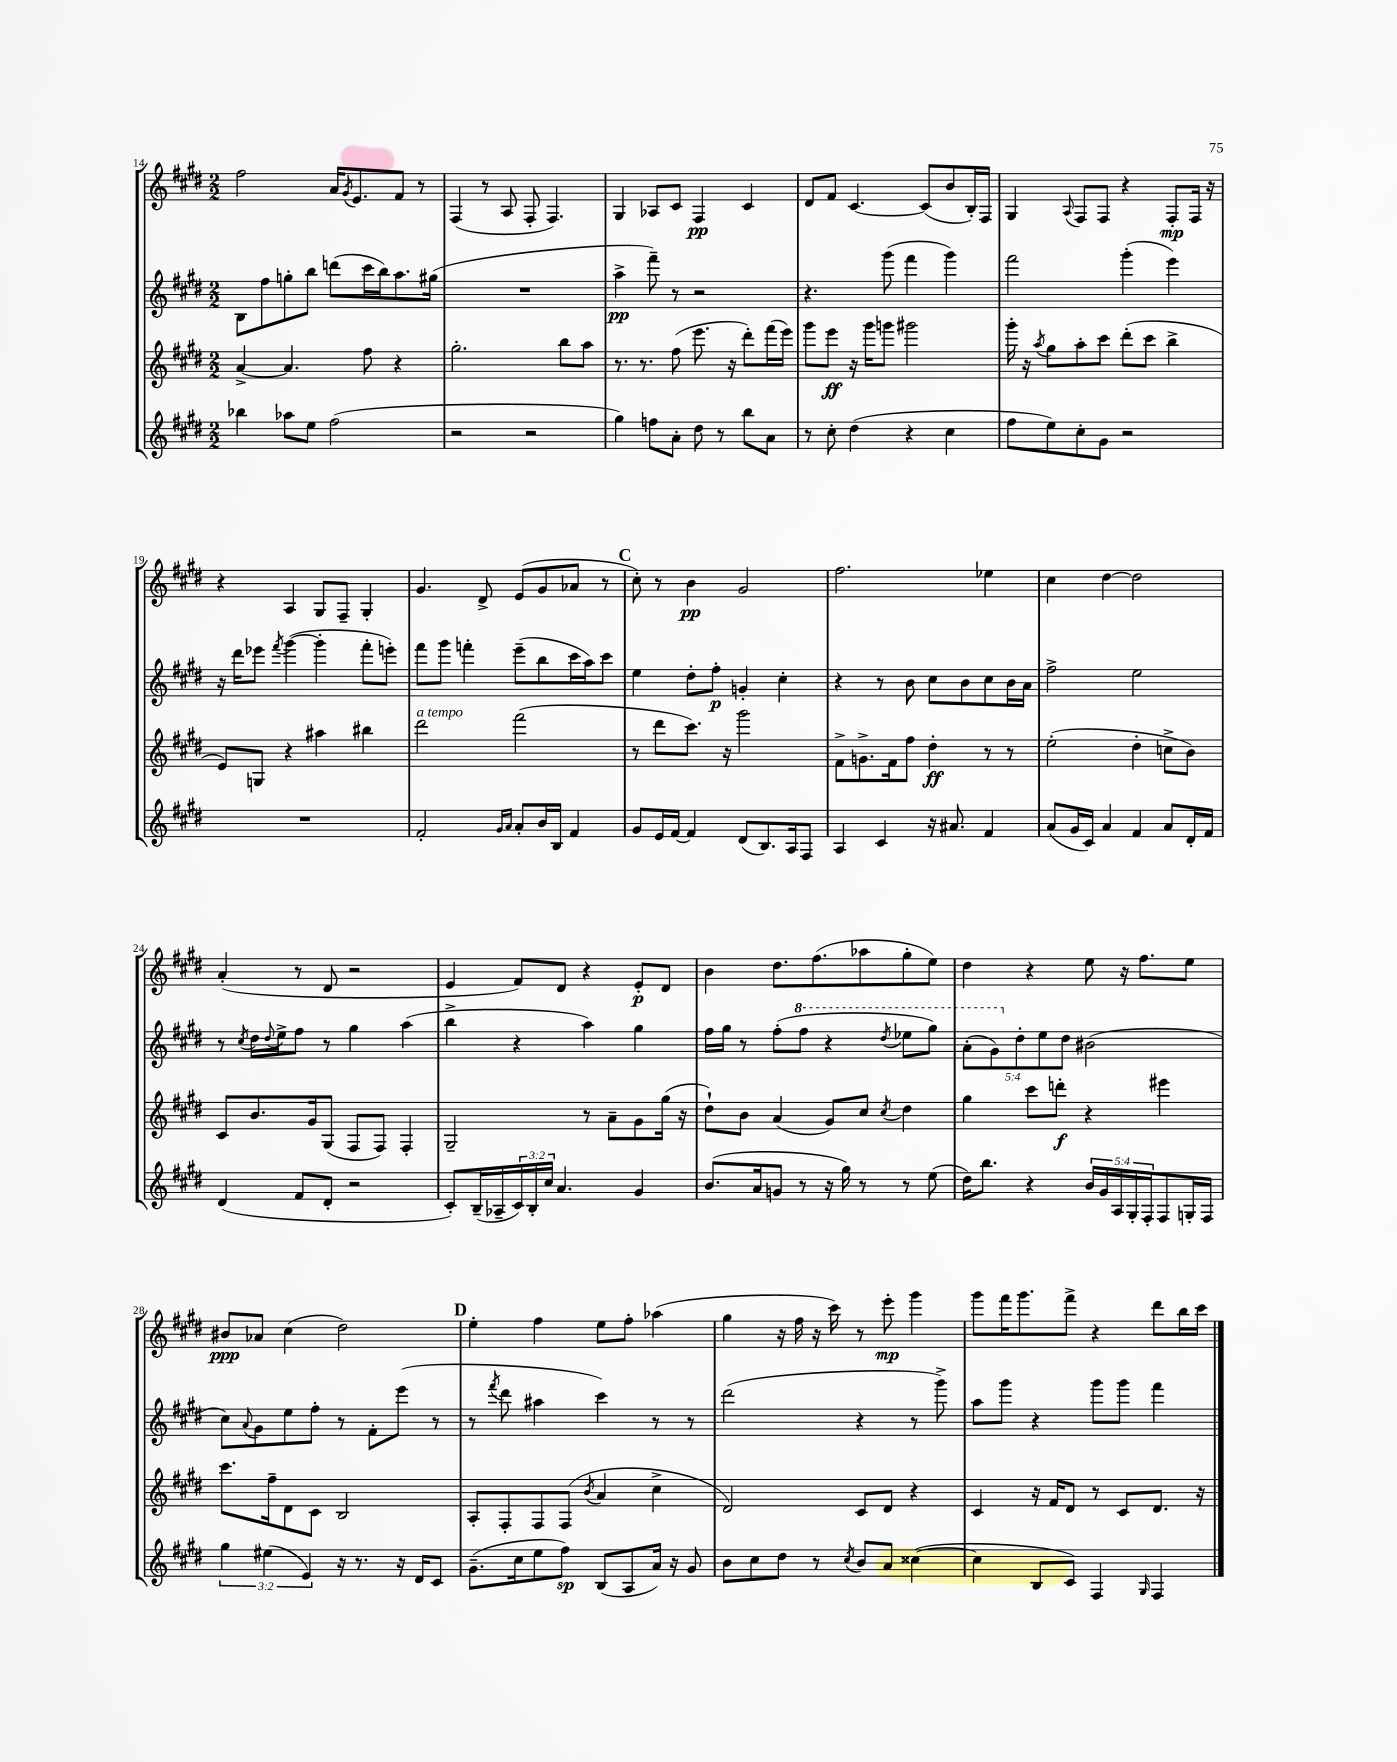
<<
\new StaffGroup <<
\new Staff = "s0" {
    \clef treble \key e \major \numericTimeSignature \time 2/2
    fis''2 a'16 \acciaccatura { gis'8 } e'8. fis'8 r8 |
    fis4( r8 a8 fis8-. fis4.) |
    gis4 aes8 cis'8 fis4\pp cis'4 |
    dis'8 fis'8 cis'4.~ cis'8( b'8 b16-.) fis16 |
    gis4 \appoggiatura { a8 } fis8 fis8 r4 fis8-.\mp fis16 r16 |
    r4 a4 gis8 fis8-- gis4-. |
    gis'4. dis'8-> e'8( gis'8 aes'8 r8 |
    \mark \markup { \bold "C" } cis''8-.) r8 b'4\pp gis'2 |
    fis''2. ees''4 |
    cis''4 dis''4~ dis''2 |
    a'4-.( r8 dis'8 r2 |
    e'4 fis'8) dis'8 r4 e'8-.\p dis'8 |
    b'4 dis''8. fis''8.( aes''8 gis''8-. e''8) |
    dis''4 r4 e''8 r16 fis''8. e''8 |
    bis'8\ppp aes'8 cis''4( dis''2) |
    \mark \markup { \bold "D" } e''4-. fis''4 e''8 fis''8-. aes''4( |
    gis''4 r16 fis''16 r16 cis'''16) r8 e'''8-.\mp gis'''4 |
    gis'''8 fis'''16 gis'''8. fis'''8-> r4 dis'''8 b''16 cis'''16 \bar "|." |
}
\new Staff = "s1" {
    \clef treble \key e \major \numericTimeSignature \time 2/2 \override Staff.TupletNumber.text = #tuplet-number::calc-fraction-text
    b8 fis''8 g''8-. b''8 d'''8( cis'''16 b''16) a''8. gis''16( |
    R1 |
    a''4->\pp fis'''8--) r8 r2 |
    r4. gis'''8( fis'''4 gis'''4) |
    fis'''2 gis'''4-.( e'''4) |
    r16 dis'''16 ees'''8 \acciaccatura { fis'''8 } gis'''4~( gis'''4-. fis'''8-. e'''8-.) |
    fis'''8 gis'''8 f'''4-. e'''8--( b''8 cis'''16 a''16) cis'''8 |
    \mark \markup { \bold "C" } e''4 dis''8-. fis''8-.\p g'4-. cis''4-. |
    r4 r8 b'8 cis''8 b'8 cis''8 b'16 a'16 |
    fis''2-> e''2 |
    r8 \acciaccatura { cis''8 } dis''16 \appoggiatura { dis''8 } e''16-> fis''8 r8 gis''4 a''4( |
    b''4-> r4 a''4) gis''4 |
    fis''16 gis''16 r8 fis''8-.( \ottava #1 fis'''8 r4 \acciaccatura { dis'''8 } ees'''8 gis'''8) |
    \tuplet 5/4 { a''8-.( gis''8) \ottava #0 dis''8-. e''8 dis''8 } bis'2( |
    cis''8) \appoggiatura { a'8 } gis'8 e''8 fis''8-. r8 fis'8-. e'''8( r8 |
    \mark \markup { \bold "D" } r8 \acciaccatura { fis'''8 } dis'''8 ais''4 cis'''4) r8 r8 |
    dis'''2( r4 r8 gis'''8->) |
    a''8 gis'''8 r4 gis'''8 gis'''8 fis'''4 \bar "|." |
}
\new Staff = "s2" {
    \clef treble \key e \major \numericTimeSignature \time 2/2
    a'4~-> a'4. fis''8 r4 |
    gis''2.-. b''8 a''8 |
    r8. r8. fis''8( e'''8. r16 dis'''8-.) fis'''16( e'''16) |
    gis'''8 e'''8\ff r16 gis'''16 g'''8 gis'''2 |
    gis'''16-. r16 \acciaccatura { a''8 } gis''8 a''8-. cis'''8 dis'''8-.( cis'''8 b''4-> |
    e'8) g8 r4 ais''4 bis''4 |
    dis'''2^\markup { \italic "a tempo" } fis'''2( |
    \mark \markup { \bold "C" } r8 dis'''8 cis'''8.) r16 gis'''2 |
    fis'8-> g'8.-> fis'16 fis''8 dis''4-.\ff r8 r8 |
    e''2-.( dis''4-. c''8-> b'8) |
    cis'8 b'8. gis'16 gis8( fis8 fis8) fis4-. |
    gis2-- r8 a'8-- gis'8 gis''16( r16 |
    dis''8-!) b'8 a'4( gis'8) cis''8 \acciaccatura { cis''8 } dis''4 |
    gis''4 cis'''8 d'''8-.\f r4 eis'''4 |
    cis'''8. fis''16-- dis'8 cis'8 b2 |
    \mark \markup { \bold "D" } a8-. fis8-. fis8 fis8( \acciaccatura { b'8 } a'4 cis''4-> |
    dis'2) cis'8 dis'8 r4 |
    cis'4 r16 fis'16 dis'8 r8 cis'8 dis'8. r16 \bar "|." |
}
\new Staff = "s3" {
    \clef treble \key e \major \numericTimeSignature \time 2/2 \override Staff.TupletNumber.text = #tuplet-number::calc-fraction-text
    bes''4 aes''8 e''8 fis''2( |
    r2 r2 |
    gis''4) f''8 a'8-. dis''8 r8 b''8 a'8 |
    r8 cis''8-. dis''4( r4 cis''4 |
    fis''8 e''8) cis''8-. gis'8 r2 |
    R1 |
    fis'2-. \grace { gis'16 a'16 } a'8-. b'16 b16 fis'4 |
    \mark \markup { \bold "C" } gis'8 e'16 fis'16~ fis'4 dis'8( b8.) a16 fis8 |
    a4 cis'4 r16 ais'8. fis'4 |
    a'8( gis'16 cis'16) a'4 fis'4 a'8 dis'16-. fis'16 |
    dis'4( fis'8 dis'8-. r2 |
    cis'8-.) b16--( aes16-- \tuplet 3/2 { cis'16) b16-. cis''16 } a'4. gis'4 |
    b'8.( a'16 g'8 r8 r16 gis''16) r8 r8 e''8( |
    dis''16) b''8. r4 \tuplet 5/4 { b'16 gis'16 a16 gis16-. fis16-. } fis8 g16-. fis16 |
    \tuplet 3/2 { gis''4 eis''4( e'4) } r16 r8. r16 dis'16 cis'8 |
    \mark \markup { \bold "D" } gis'8.--( cis''16 e''8 fis''8\sp) b8( a8 a'16) r16 gis'8 |
    b'8 cis''8 dis''8 r8 \acciaccatura { cis''8 } b'8 a'8 cisis''4~( |
    cisis''4 b8 cis'8) fis4 \grace { gis16 } fis4 \bar "|." |
}
>>
>>
\layout { \context { \Score currentBarNumber = #14 } }
